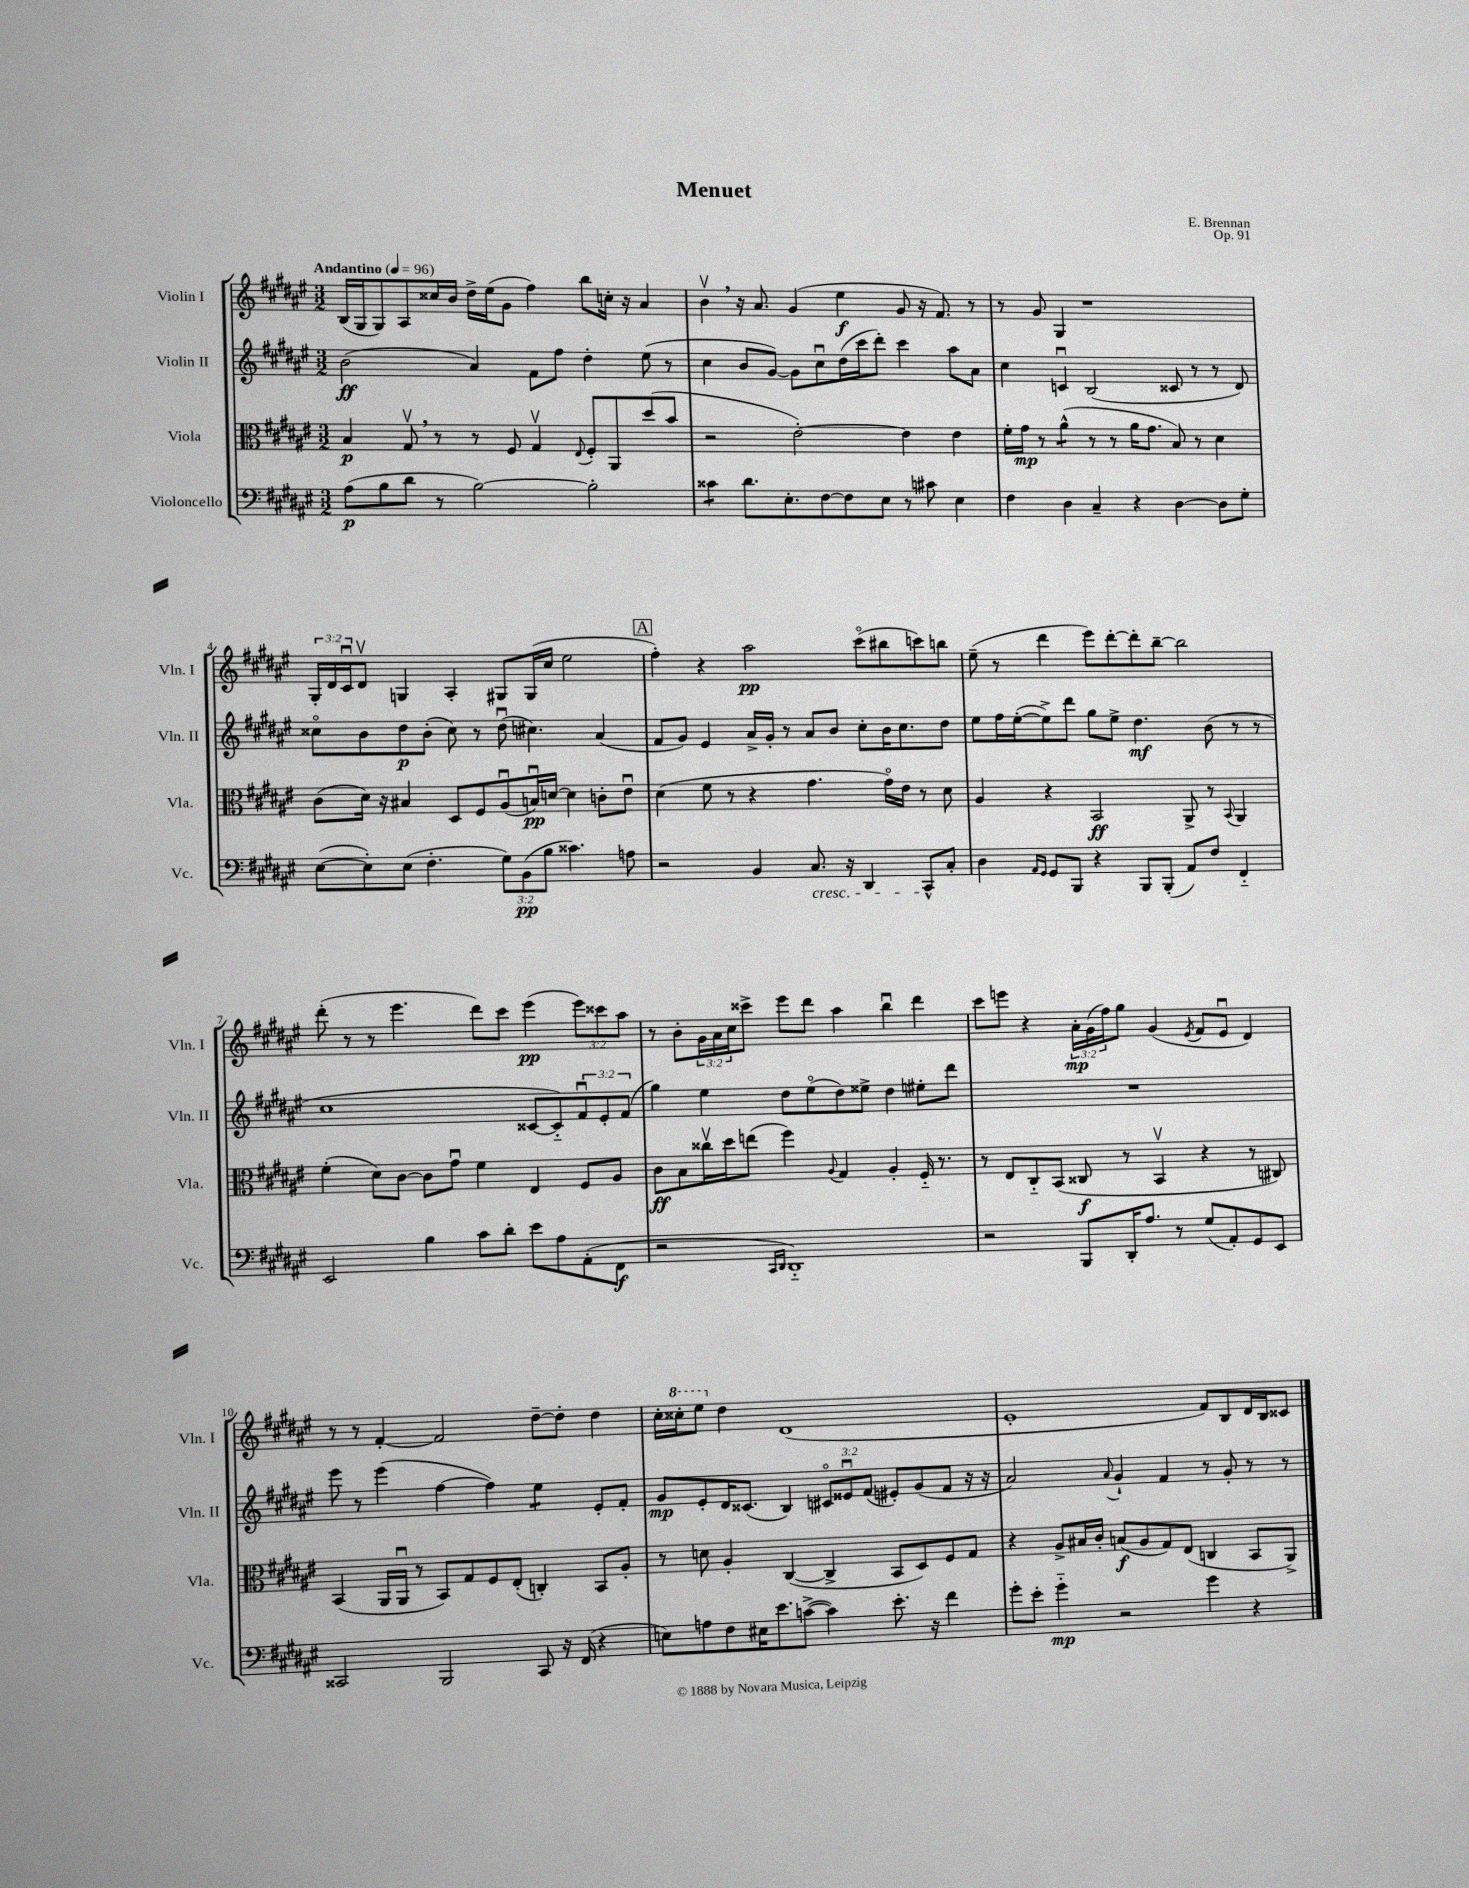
\header { title = "Menuet" composer = "E. Brennan" opus = "Op. 91" }
<<
\new StaffGroup <<
\new Staff = "s0" \with { instrumentName = "Violin I" shortInstrumentName = "Vln. I" } {
    \clef treble \key fis \major \numericTimeSignature \time 3/2 \override Staff.TupletNumber.text = #tuplet-number::calc-fraction-text \tempo "Andantino" 4 = 96
    b16( gis16 gis8) ais8 cisis''16 b'16 dis''16-> eis''16( gis'8 fis''4) b''8 c''16-. r16 ais'4 |
    b'4\upbow \breathe r16 ais'8. gis'4( eis''4\f gis'8 r16 fis'8.) r8 |
    r8 gis'8 gis4 r1 |
    \tuplet 3/2 { gis16-. dis'16 cis'16\downbow } dis'8\upbow g4 ais4-. gis8 gis16( cis''16 eis''2 |
    \mark \markup { \box "A" } fis''4-.) r4 ais''2\pp cis'''8\flageolet( bis''8 c'''8) b''8 |
    eis''8--( r8 dis'''4 eis'''8) dis'''8~-. dis'''8-. b''8~-- b''2 |
    dis'''8-.( r8 r8 eis'''4. dis'''8) cis'''8 eis'''4\pp( \tuplet 3/2 { eis'''8) cisis'''8 ais''8 } |
    r8 b'8-. \tuplet 3/2 { gis'16 ais'16 cis''16 } cisis'''8-> eis'''8 dis'''8 ais''4 b''4\downbow dis'''4 |
    cis'''8 e'''8 r4 \tuplet 3/2 { ais'16-.\mp gis'16( fis''16) } gis''8 gis'4( \acciaccatura { eis'8 } fis'8 eis'8\downbow dis'4) |
    r8 r8 fis'4~-. fis'2 dis''8~-- dis''8-. dis''4 |
    cis''16-. \ottava #1 cisis'''16-. eis'''8 \ottava #0 dis''4 dis'1( |
    eis'1-. fis'8) b8 dis'16 b16 cisis'8 \bar "|." |
}
\new Staff = "s1" \with { instrumentName = "Violin II" shortInstrumentName = "Vln. II" } {
    \clef treble \key fis \major \numericTimeSignature \time 3/2 \override Staff.TupletNumber.text = #tuplet-number::calc-fraction-text
    b'2\ff( ais'4) fis'8 fis''8 dis''4-. eis''8( r8 |
    cis''4 b'8 gis'8~) gis'8 cis''8\downbow dis''16( cis'''16 dis'''8-.) cis'''4 ais''8 ais'8 |
    cis''4 c'4\downbow b2( cisis'8 r8 r8 dis'8) |
    cisis''8\flageolet b'8 dis''8\p b'8-.( cisis''8) r8 dis''8\downbow( cis''4.) ais'4( |
    \mark \markup { \box "A" } fis'8 gis'8) eis'4 ais'16-> gis'16-. r8 ais'8 b'8 cis''8-. b'16 cis''8. dis''8 |
    eis''8 fis''16 eis''16~-.( eis''8->) dis'''8 gis''8 eis''8-> dis''4.\mf b'8( r8 r8 |
    cis''1 cisis'8~ cisis'8-_) \tuplet 3/2 { fis'8\downbow eis'8-. fis'8( } |
    gis''4) eis''4 dis''8 eis''8\flageolet( dis''8) eisis''8-> dis''4 eis''8-. dis'''8 |
    R1. |
    eis'''8 r8 eis'''4( fis''4~ fis''4) eis''4:8 eis'8-. fis'8-. |
    gis'8\mp eis'8-. dis'16 cisis'8.( b4) \tuplet 3/2 { cis'8\flageolet eisis'8\downbow fis'8( } eis'8-.) gis'8( fis'8 r16 r16 |
    ais'2) \appoggiatura { ais'8 } gis'4-! fis'4 r8 gis'8-. r8 r8 \bar "|." |
}
\new Staff = "s2" \with { instrumentName = "Viola" shortInstrumentName = "Vla." } {
    \clef alto \key fis \major \numericTimeSignature \time 3/2
    b4\p gis8\upbow \breathe r8 r8 fis8 gis4\upbow \appoggiatura { eis8 } fis8-. ais,8 dis''8( b'8 |
    r2 eis'2~-.) eis'4 eis'4 |
    fis'16-. gis'16\mp r8 ais'4:8-^( r8 r8 ais'16 gis'8. b8) r8 dis'4 |
    cis'8( dis'16) r16 bis4 dis8 fis8 ais8\downbow( b16\downbow\pp) d'16~ d'4 c'8-. eis'8\downbow |
    \mark \markup { \box "A" } dis'4( fis'8 r8 r4 gis'4. gis'16\flageolet) eis'16 r8 dis'8 |
    ais4 r4 b,2\ff ais,8-> r8 \appoggiatura { b,8 } ais,4 |
    fis'4-.( dis'8) cis'8~ cis'8 gis'8\downbow fis'4 eis4 fis8 ais8 |
    cis'8\ff b8 cisis''16\upbow dis''16 e''8( fis''4) \appoggiatura { ais8 } gis4 ais4-. fis16-_ r8. |
    r8 eis8 cis8-_ b,8( cisis8\f r8 b,4\upbow r4 r8 cis8) |
    b,4( ais,16 ais,16\downbow r8 b,8) gis8 fis8 eis8-.( c4-.) b,8 ais8-. |
    r8 d'8 ais4-. cis4~( cis4-> b,8 dis8) fis8 gis8 |
    r4 ais8-> bis16 cis'16-. b8\f( ais8 gis8) eis8( c4 b,8 ais,8->) \bar "|." |
}
\new Staff = "s3" \with { instrumentName = "Violoncello" shortInstrumentName = "Vc." } {
    \clef bass \key fis \major \numericTimeSignature \time 3/2 \override Staff.TupletNumber.text = #tuplet-number::calc-fraction-text
    ais8\p( b8 dis'8 r8 b2~) b2-. |
    cisis'4:8 dis'8. eis8.-. fis8~ fis8 eis8 r8 cis'8 eis4 |
    fis4 dis4 cis4-- r4 dis4~ dis8 gis8-. |
    eis8~( eis8-.) eis8( fis4.-. \tuplet 3/2 { gis8) b,8\pp( b8 } cisis'4.) a8 |
    \mark \markup { \box "A" } r2 b,4 cis8.\cresc r16 dis,4 cis,8-^\! cis8-. |
    dis4 \grace { ais,16 gis,16 } gis,8 b,,8 r4 b,,8 b,,8-.( ais,8) fis8 fis,4-_ |
    eis,2 b4 cis'8 dis'8-. eis'8 ais8 ais,8-.( fis,8\f |
    r2 \grace { cis,16 dis,16 } dis,1-_) |
    r2 b,,8 dis,16-. ais8. r8 gis8( ais,8-.) gis,8 eis,8 |
    cisis,2 b,,2 cisis,8 r16 fis,16( r4 |
    e8) a8 fis8 eis16 eis'8. c'8~->( c'4) eis'8.-. r16 fis'4 |
    gis'8-. eis'8-. gis'4-_\mp r2 gis'4 r4 \bar "|." |
}
>>
>>
